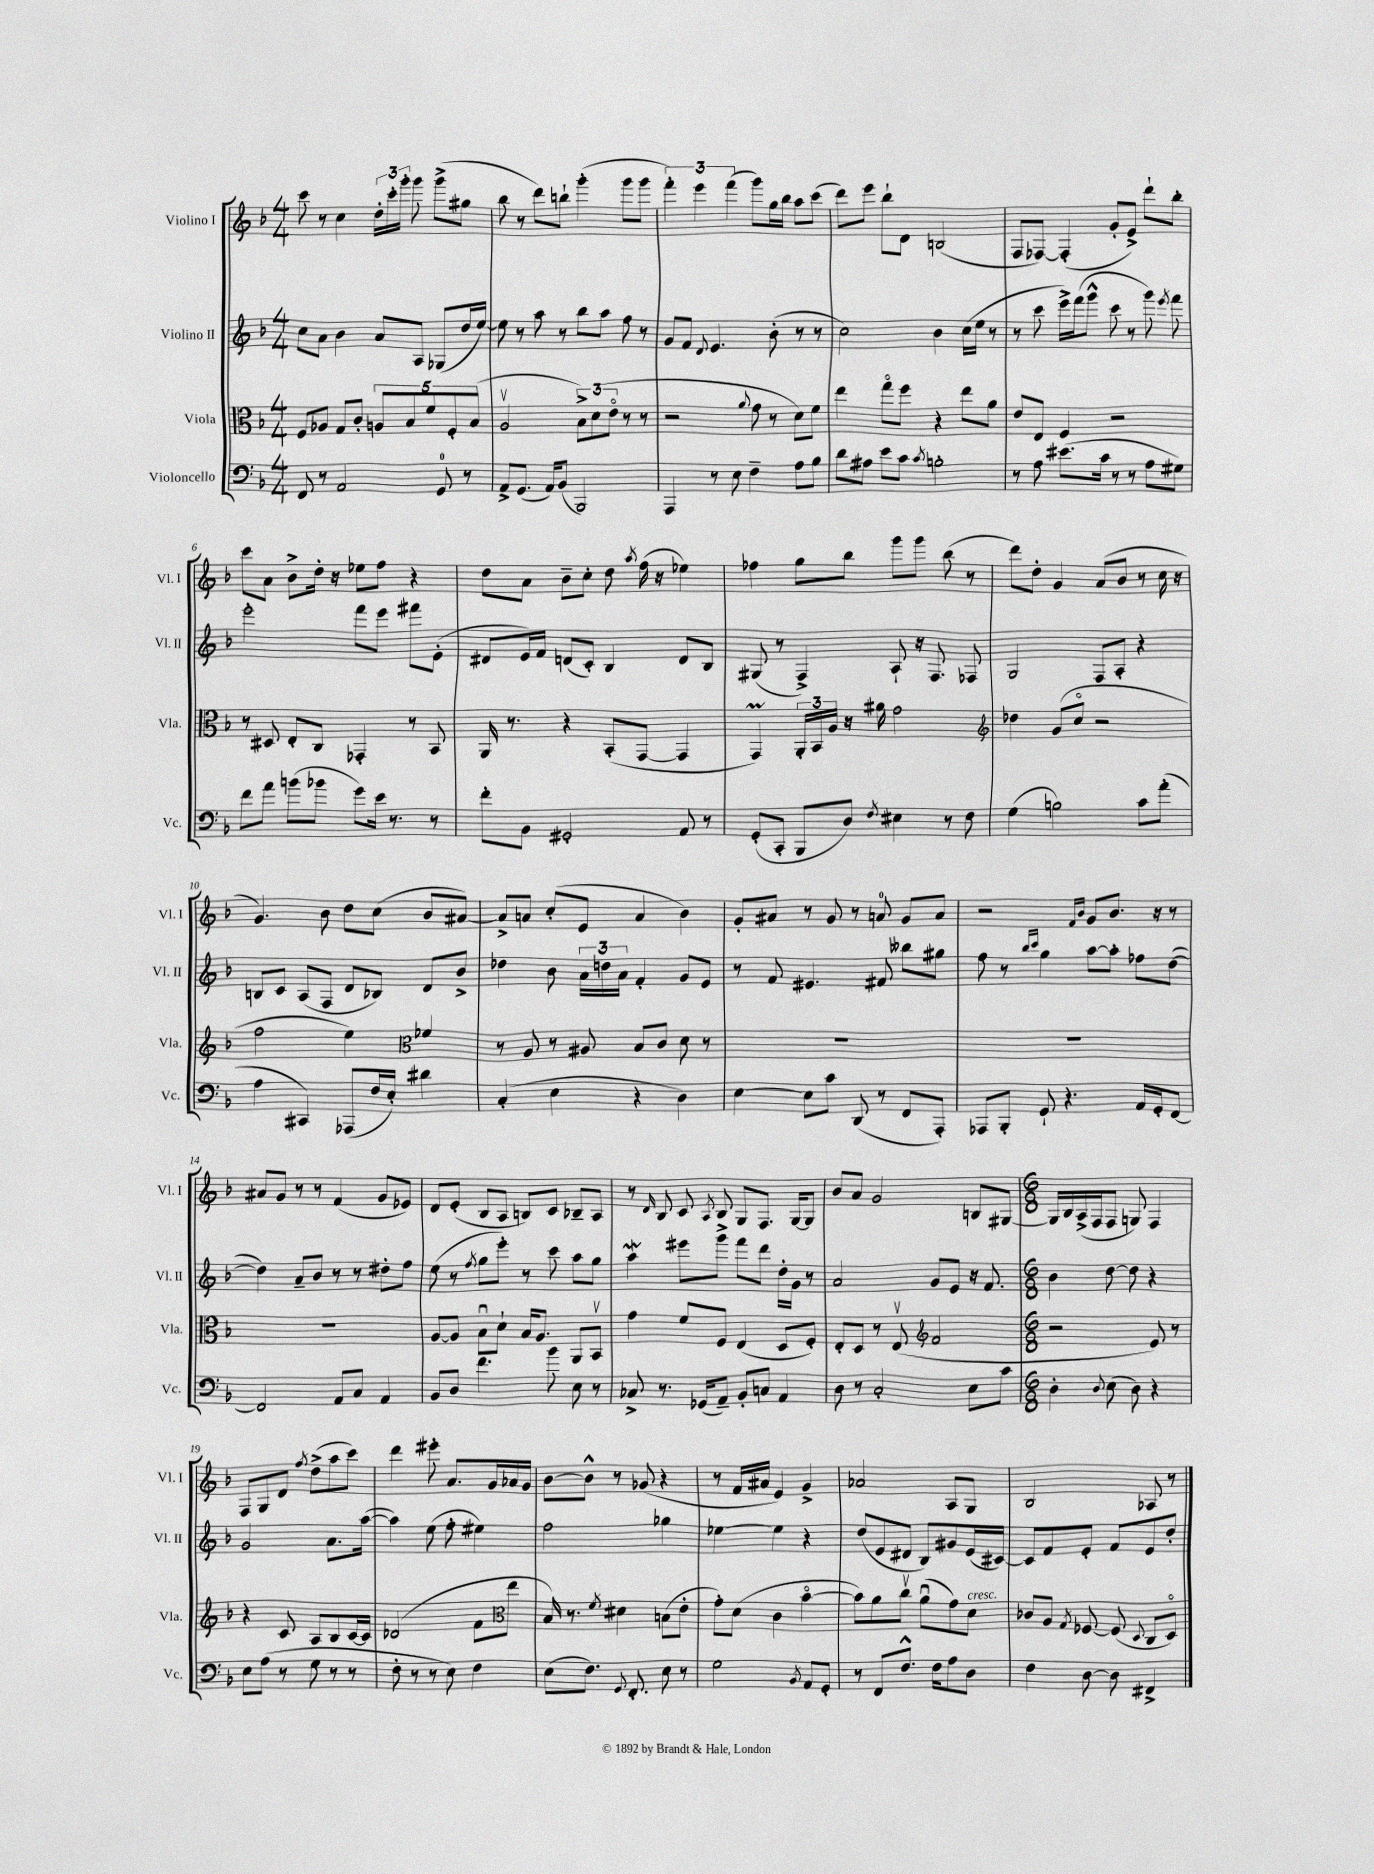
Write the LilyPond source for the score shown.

<<
\new StaffGroup <<
\new Staff = "s0" \with { instrumentName = "Violino I" shortInstrumentName = "Vl. I" } {
    \clef treble \key f \major \numericTimeSignature \time 4/4
    \autoBeamOff c'''8 r8 c''4 \tuplet 3/2 { d''16[-. c'''16-. g'''16]-. } g'''8 g'''8[->( gis''8] |
    bes''8 r8 d'''8[) b''8]-! g'''4-.( g'''8[ g'''8] |
    \tuplet 3/2 { f'''4-.) e'''4 f'''4( } g'''8[) g''16 bes''16] a''8[ c'''8]( |
    d'''8[) e'''8] bes''8[-! d'8] b2( |
    f8[ fes8]~) fes4-.( g'8[-. e'8]->) d'''8[-! bes''8]-. |
    c'''8[ a'8] bes'8[-> d''16]-. r16 ees''8[ f''8] r4 |
    d''8[ a'8] bes'8[-- c''8]-. d''8 \acciaccatura { a''8 } f''16( r16 ees''4) |
    fes''4 g''8[ bes''8] g'''8[ g'''8] bes''8( r8 |
    d'''8[) d''8]-. g'4 a'8[( bes'8] r8 c''16 r16 |
    g'4.) bes'8 d''8[ c''8]( bes'8[ ais'8]~) |
    ais'8[-> a'8] c''8[-.( e'8] a'4 bes'4) |
    g'8[-. ais'8] r8 g'8 r8 a'8-0 g'8[ a'8] |
    r2 \grace { f'16[ bes'16] } g'8[ bes'8.] r16 r8 |
    ais'8[ g'8] r8 r8 f'4( g'8[ ees'8]) |
    d'8[ e'8]-.( bes8[ a8] b8[) c'8] bes8[-- a8] |
    r8 \grace { d'16 } bes8 c'8 \acciaccatura { a8 } bes8 g8[ f8.] g16[~ g8] |
    bes'8[ a'8] g'2 b8[ gis8]~ |
    \numericTimeSignature \time 6/8 gis16[ bes16 a16->( f16 f8] g8) f4 |
    f8[ g8 d'8] \acciaccatura { f''8 } d''8[->( a''8 c'''8]) |
    d'''4 eis'''8-. a'8.[ g'16 aes'16 g'16] |
    bes'8[~ bes'8]-^ r8 ges'8( r4 |
    r8 f'16[ ais'16] e'4) g'4-> |
    aes'2 a8[ g8] |
    bes2 aes8 r8 \bar "|." |
}
\new Staff = "s1" \with { instrumentName = "Violino II" shortInstrumentName = "Vl. II" } {
    \clef treble \key f \major \numericTimeSignature \time 4/4
    \autoBeamOff c''8[ a'8] bes'4 a'8[ a8] ges8[( d''16 e''16]~) |
    e''8 r8 a''8 r8 bes''8[ a''8] f''8 r8 |
    g'8[ f'8] \appoggiatura { d'8 } e'4. bes'8-.( r8 r8 |
    c''2) bes'4 c''16[( e''16] r8 |
    r8 c'''8 e'''16[->) f'''16( g'''8]-^ c'''8 r8 g'''8) \acciaccatura { e'''8 } f'''8 |
    e'''2-. f'''8[ e'''8] fis'''8[ e'8]-.( |
    dis'8[ e'16) f'16] d'8[( c'8]-.) bes4 d'8[ bes8] |
    gis8( r8 f4->) a8-! r16 f8. fes8 |
    g2 f8[ a8]-. r4 |
    b8[ c'8] a8[( f8] d'8[ bes8]) d'8[ bes'8]-> |
    des''4 bes'8 \tuplet 3/2 { a'16[ d''16 a'16] } f'4-. g'8[ e'8] |
    r8 f'8 eis'4. fis'8 beses''8[ gis''8] |
    f''8 r8 \grace { bes''16[ c'''16] } g''4 a''8[~ a''8]-. fes''8[ d''8]~( |
    d''4) a'8[-- bes'8] r8 r8 dis''8[-. f''8] |
    e''8( r8 \acciaccatura { f''8 } g''8[ e'''8]-.) r8 c'''8 a''8[ g''8] |
    a''4\mordent eis'''8[ g'''8]-> f'''8[ d'''8] d''16[-. g'16] r8 |
    a'2 g'8[ e'8] r16 f'8. |
    \numericTimeSignature \time 6/8 bes'4 d''8~ d''8 r4 |
    g'2 a'8.[ a''16]~( |
    a''4) e''8( f''8-. eis''4) |
    f''2 ges''4 |
    ees''4~ ees''4 r4 |
    d''8[( e'8 dis'8] bes8[) gis'8 e'16( cis'16]~) |
    cis'8[ f'8 e'8]-. f'8[ e'8 d''8]-. \bar "|." |
}
\new Staff = "s2" \with { instrumentName = "Viola" shortInstrumentName = "Vla." } {
    \clef alto \key f \major \numericTimeSignature \time 4/4
    \autoBeamOff f8[ aes8] g8[ c'8]-. \tuplet 5/4 { a8[ bes8 f'8 f8-. bes8]( } |
    a2\upbow \tuplet 3/2 { bes8[->) d'8( e'8]\flageolet } r8 r8 |
    r2 \appoggiatura { a'8 } g'8 r8 d'8[) f'8] |
    e''4 g''8[\flageolet f''8] r4 e''8[ a'8] |
    e'8[ e8] f4 r2 |
    r8 dis8 e8[-. c8] ges,4-. r8 bes,8 |
    a,16 r8. r4 bes,8[-.( g,8]~ g,4 |
    g,4\prall) \tuplet 3/2 { a,16[-. bes,16 a16] } r16 ais'16 g'2 |
    \clef treble des''4 g'8[( c''8]\flageolet r2 |
    f''2 e''4) fes'4 |
    \clef alto r8 a8 r8 ais8 bes8[ c'8] d'8 r8 |
    R1 |
    R1 |
    R1 |
    a8[~ a8] bes8[\downbow d'8]-! bes16[ a8.] a,8[ bes,8]\upbow |
    g'4 f'8[ f8] e4( d8[ f8]-.) |
    e8[-. d8] r8 e8\upbow( \clef treble f'2 |
    \numericTimeSignature \time 6/8 r2 e'8) r8 |
    r4 c'8 a8[ bes8 c'16~ c'16] |
    des'2( f'8[ e''8] |
    \clef alto bes16) r8. \acciaccatura { f'8 } dis'4 b8[( e'8]-. |
    g'8[-.) d'8]( c'4 bes'4~\flageolet |
    bes'8[) a'8 c''8]\upbow a'8[\downbow( g'8) d'8]^\markup { \italic "cresc." } |
    ces'8[ a8] \acciaccatura { g8 } fes8~ fes8( \appoggiatura { d8 } c8[ d8]\flageolet) \bar "|." |
}
\new Staff = "s3" \with { instrumentName = "Violoncello" shortInstrumentName = "Vc." } {
    \clef bass \key f \major \numericTimeSignature \time 4/4
    \autoBeamOff f,8 r8 a,2 g,8-0 r8 |
    a,8[-> g,8.]( a,16[) bes,8]( bes,,2) |
    a,,4 r8 e8 f4-- a8[ bes8] |
    d'8[ ais8] e'8[ c'8] \acciaccatura { c'8 } b2-. |
    r8 a8 eis'8.[( c'16] r8 r8 a8[ gis8]) |
    f'8[ a'8] b'8[( bes'8] g'8[) e'16] r8. r8 |
    f'8[-. bes,8] gis,2-. a,8 r8 |
    g,8[-.( c,8]-. bes,,8[ d8]) \acciaccatura { f8 } eis4 r8 f8 |
    g4( b2) c'8[ a'8]-.( |
    a4 cis,4) aes,,8[( f16 e16]-.) dis'4 |
    c4-.( e4 r4 d4) |
    e4~ e8[ c'8] d,8( r8 f,8[ a,,8]-.) |
    aes,,8[ bes,,8]-. g,8-! r4. a,16[ g,16-. f,8]~ |
    f,2 a,8[ c8] a,4 |
    bes,8[ d8] f'4. bes'8 e8 r8 |
    ces8-> r8. ges,16[( a,8]--) bes,8[-. c8] a,4 |
    d8 r8 c2-. e8[ c'8] |
    \numericTimeSignature \time 6/8 d4-. \appoggiatura { d8 } e8( d8) r4 |
    e8[ a8]( r8 g8 r8 r8 |
    f8-. r8 r8 e8) f4 |
    e8[( f8.]) \appoggiatura { g,8 } f,8.-. e8 r8 |
    g2 \acciaccatura { bes,8 } a,8[ g,8]-. |
    r8 f,8[ f8.]-^ f16[ a8 d8] |
    f4 d8~ d8 fis,4-> \bar "|." |
}
>>
>>
